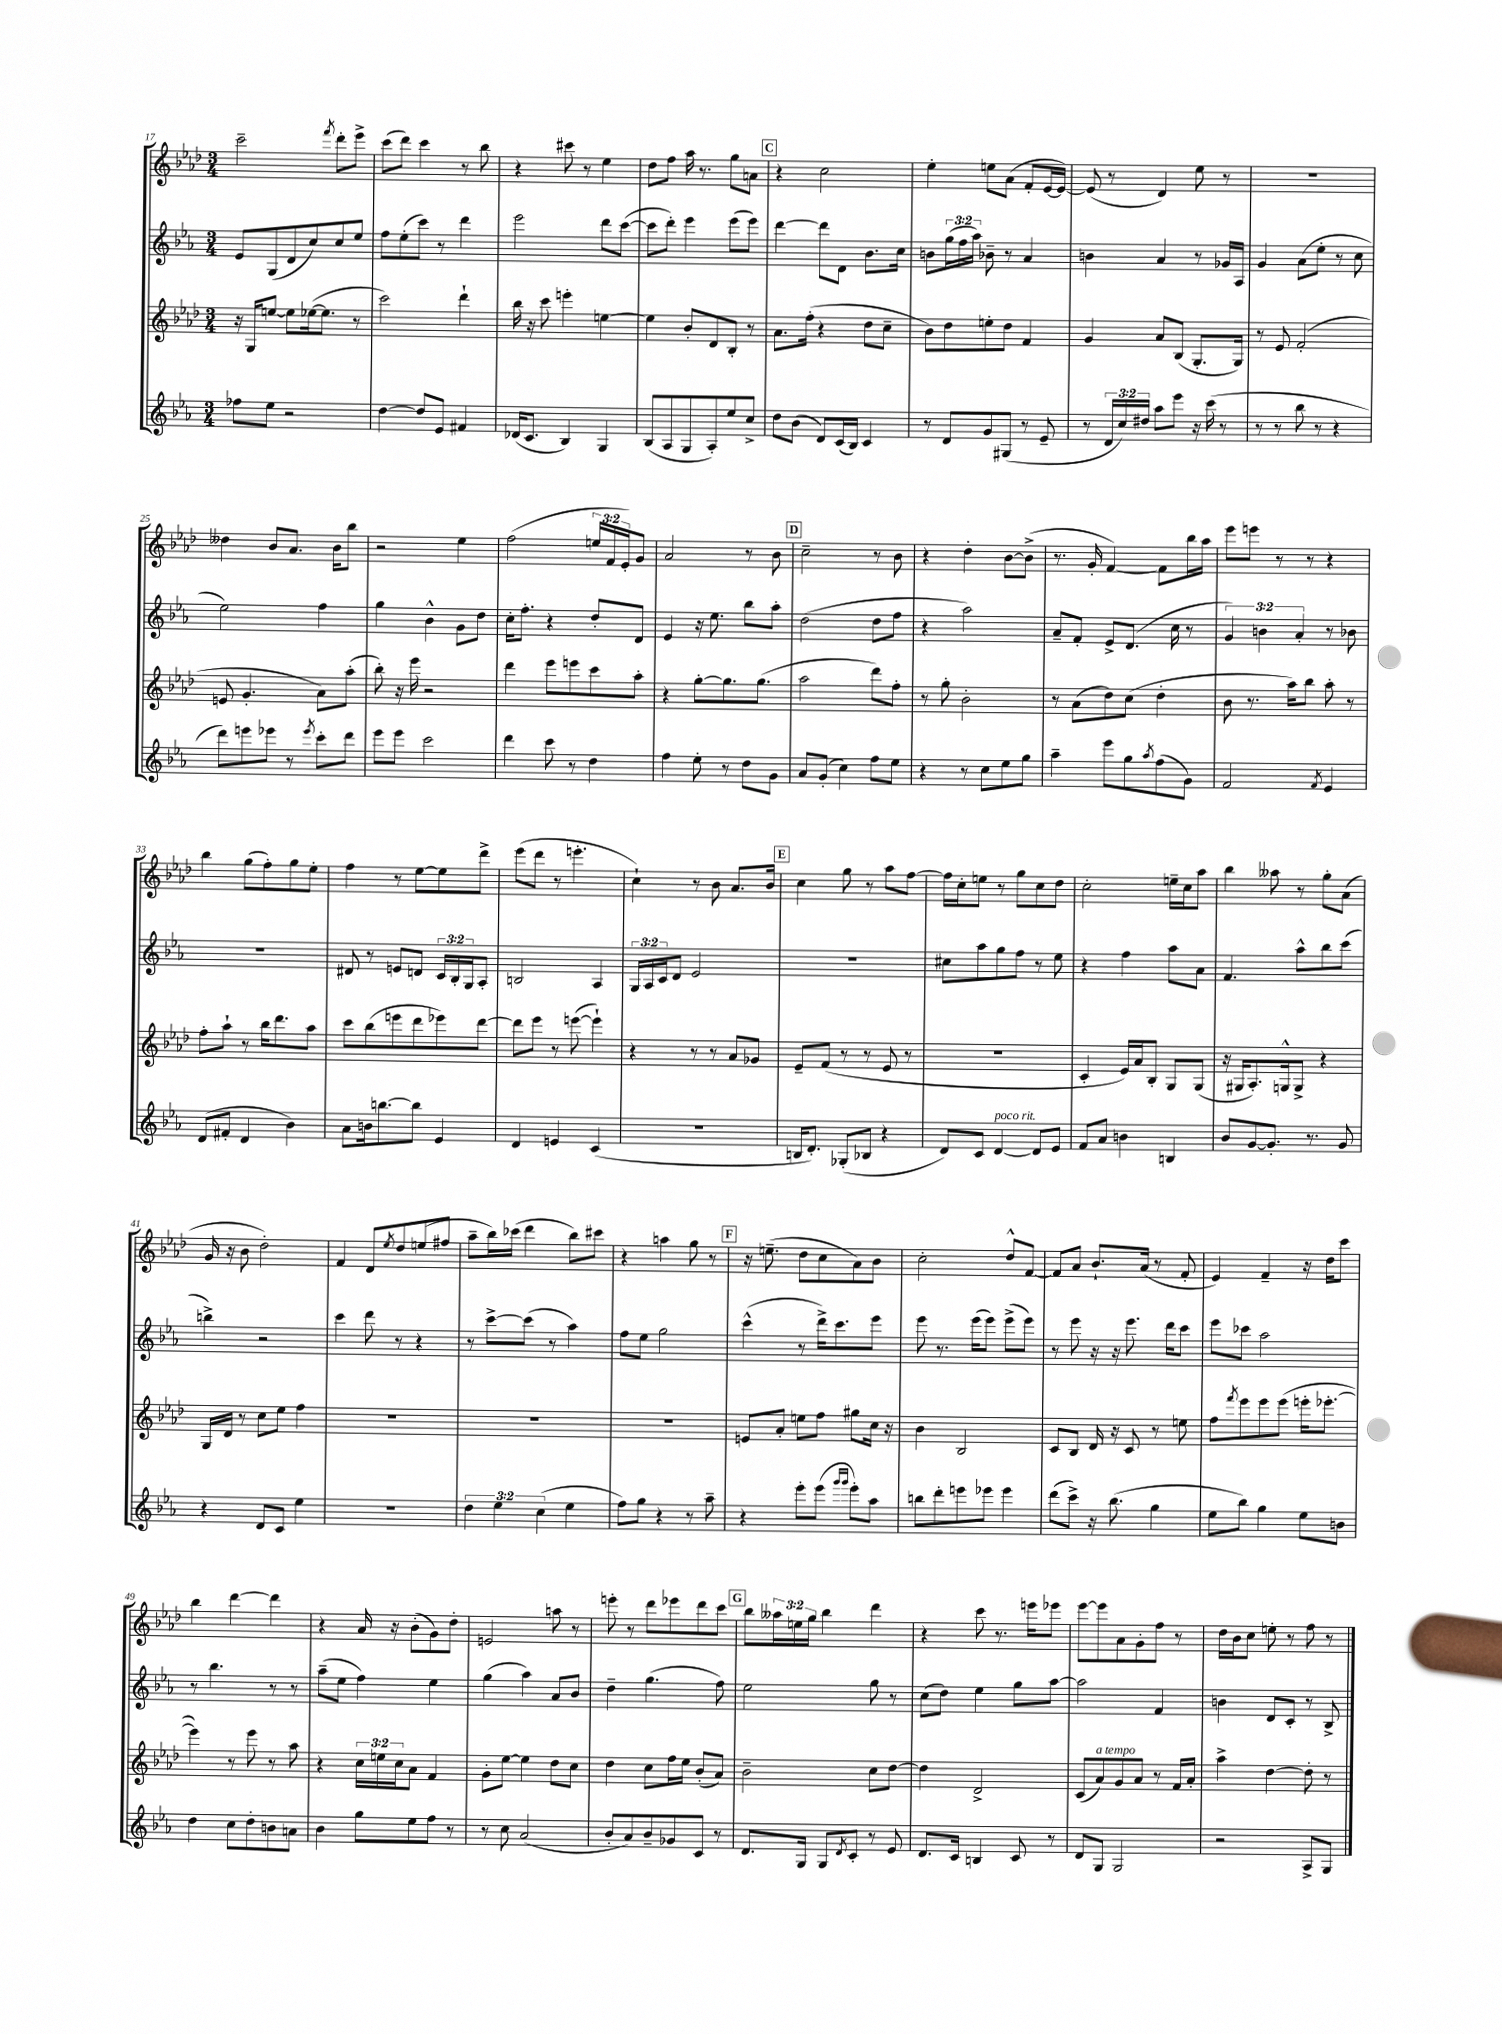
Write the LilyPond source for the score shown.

<<
\new StaffGroup <<
\new Staff = "s0" {
    \clef treble \key aes \major \numericTimeSignature \time 3/4 \override Staff.TupletNumber.text = #tuplet-number::calc-fraction-text
    c'''2-- \acciaccatura { f'''8 } des'''8-. ees'''8-> |
    c'''8( des'''8) c'''4 r8 bes''8 |
    r4 cis'''8 r8 ees''4 |
    des''8 f''8 aes''16 r8. g''8 a'8 |
    \mark \markup { \box "C" } r4 c''2 |
    ees''4-. e''8 aes'8( f'8-. ees'16~ ees'16~) |
    ees'8( r8 des'4) ees''8 r8 |
    R2. |
    deses''4 bes'8 aes'8. bes'16 bes''8 |
    r2 ees''4 |
    f''2( \tuplet 3/2 { e''16 f'16 ees'16-.) } g'8 |
    aes'2 r8 bes'8 |
    \mark \markup { \box "D" } c''2-- r8 bes'8 |
    r4 des''4-. bes'8~ bes'8->( |
    r8. g'16-. f'4~) f'8 bes''16 aes''16 |
    ees'''8 e'''8 r8 r8 r4 |
    bes''4 g''8( f''8-.) g''8 ees''8-. |
    f''4 r8 ees''8~ ees''8 des'''8-> |
    ees'''8( des'''8 r8 e'''4.-. |
    c''4-!) r8 bes'8 aes'8. bes'16 |
    \mark \markup { \box "E" } c''4 g''8 r8 aes''8 f''8~ |
    f''16 c''16-. e''8 r8 g''8 c''8 des''8 |
    c''2-. e''16-- c''16 aes''8 |
    bes''4 aeses''8 r8 g''8-. aes'8( |
    g'16 r16 bes'8 des''2-.) |
    f'4 des'8 \acciaccatura { ees''8 } des''8 e''8( fis''8 |
    aes''8-- bes''16) ces'''16( des'''4 bes''8) cis'''8 |
    r4 a''4 g''8 r8 |
    \mark \markup { \box "F" } r16 e''8.--( des''8 c''8 aes'8) bes'8 |
    c''2-. des''8-^ f'8~ |
    f'8 aes'8 bes'8.-! aes'16( r8 f'8-. |
    ees'4) f'4-- r16 des''16 c'''8 |
    bes''4 des'''4~ des'''4 |
    r4 aes'16 r16 bes'8-.( g'8) des''8-. |
    e'2 a''8 r8 |
    e'''8-. r8 des'''8 ees'''8 des'''8 c'''8 |
    \mark \markup { \box "G" } bes''8 \tuplet 3/2 { aeses''16 e''16 g''16 } bes''4 des'''4 |
    r4 c'''8 r8. e'''16 ees'''8 |
    ees'''8~ ees'''8 aes'8 g'8-. f''8 r8 |
    des''16 bes'16 c''8 e''8-. r8 f''8 r8 \bar "|." |
}
\new Staff = "s1" {
    \clef treble \key ees \major \numericTimeSignature \time 3/4 \override Staff.TupletNumber.text = #tuplet-number::calc-fraction-text
    ees'8 g8( d'8 c''8) c''8 ees''8 |
    f''8 ees''8-.( c'''8) r8 d'''4 |
    ees'''2 d'''8 c'''8~( |
    c'''8 d'''8-.) ees'''4 ees'''8( ees'''8) |
    \mark \markup { \box "C" } d'''4~ d'''8 d'8 bes'8. c''16 |
    b'8 \tuplet 3/2 { g''16( f''16 aes''16) } bes'8-- r8 aes'4 |
    b'4 aes'4 r8 ges'16 aes16 |
    g'4 aes'8( ees''8-. r8 c''8 |
    ees''2) f''4 |
    g''4 bes'4-^ g'8 d''8 |
    c''16-. f''8.-. r4 d''8-. d'8 |
    ees'4 r16 ees''8. bes''8 aes''8-. |
    \mark \markup { \box "D" } d''2( d''8 f''8 |
    r4 aes''2) |
    aes'8-- f'8-. ees'8-> d'8.( c''16 r8 |
    \tuplet 3/2 { g'4) b'4 aes'4-. } r8 bes'8 |
    R2. |
    dis'8 r8 e'8 d'8 \tuplet 3/2 { c'16 bes16-. g16 } aes8-. |
    b2 aes4 |
    \tuplet 3/2 { g16 aes16 c'16 } d'8 ees'2 |
    \mark \markup { \box "E" } R2. |
    cis''8 aes''8 g''8 f''8 r8 ees''8 |
    r4 f''4 aes''8 aes'8 |
    f'4. aes''8-^ bes''8 c'''8( |
    b''4->) r2 |
    c'''4 d'''8 r8 r4 |
    r8 c'''8~-> c'''8( r8 aes''4) |
    f''8 ees''8 g''2 |
    \mark \markup { \box "F" } c'''4-^( r8 d'''16->) c'''8. ees'''8 |
    ees'''8 r8. ees'''16( ees'''8) ees'''8->( ees'''8) |
    r8 ees'''8 r16 r16 ees'''8. d'''16 c'''8 |
    ees'''8 ces'''8 aes''2 |
    r8 bes''4. r8 r8 |
    aes''8--( ees''8 f''4) ees''4 |
    g''4( aes''4) aes'8 bes'8 |
    d''4-- g''4.( f''8) |
    \mark \markup { \box "G" } ees''2 g''8 r8 |
    c''8( d''8) ees''4 g''8 aes''8~ |
    aes''2 f'4 |
    b'4 d'8 c'8-. r8 bes8-> \bar "|." |
}
\new Staff = "s2" {
    \clef treble \key aes \major \numericTimeSignature \time 3/4 \override Staff.TupletNumber.text = #tuplet-number::calc-fraction-text
    r16 g16 e''8~ e''8 ees''16~( ees''8. r8 |
    c'''2) des'''4-! |
    bes''16 r16 c'''8 e'''4-. e''4~ |
    e''4 bes'8-. des'8 bes8-. r8 |
    \mark \markup { \box "C" } aes'8. f''16-.( r4 des''8 c''8-- |
    bes'8) des''8 e''8-. des''8 f'4 |
    g'4 aes'8 bes8( g8.-. g16) |
    r8 ees'8 f'2-.( |
    e'8 g'4.-. aes'8) aes''8-.( |
    bes''8-.) r16 ees'''16 r2 |
    des'''4 ees'''8 e'''8 c'''8 aes''8-. |
    r4 g''8~-. g''8. g''8.( |
    \mark \markup { \box "D" } aes''2 des'''8) f''8-. |
    r8 g''8-. bes'2-. |
    r8 aes'8( des''8) c''8( des''4-. |
    bes'8 r8. aes''16) bes''8 aes''8-. r8 |
    f''8-. aes''8-! r8 bes''16 des'''8. aes''8 |
    c'''8 bes''8( e'''8 des'''8 ees'''8) des'''8~ |
    des'''8 ees'''8 r8 e'''8~( e'''4-!) |
    r4 r8 r8 aes'8 ges'8 |
    \mark \markup { \box "E" } ees'8-- f'8( r8 r8 ees'8 r8 |
    R2. |
    c'4-. ees'16) aes'16 bes8-. g8 g8( |
    r16 gis16 aes8.-.) g16-^ g8-> r4 |
    g16 des'16 r8 c''8 ees''8 f''4 |
    R2. |
    R2. |
    R2. |
    \mark \markup { \box "F" } e'8 aes'8-. e''8 f''8 gis''8 c''16 r16 |
    bes'4 bes2 |
    c'8 bes8 des'16 r16 c'8 r8 e''8 |
    f''8 \acciaccatura { f'''8 } ees'''8 ees'''8 ees'''8( e'''16-. ees'''8.~-. |
    ees'''4) r8 ees'''8 r8 aes''8 |
    r4 \tuplet 3/2 { c''16 e''16 c''16 } aes'8 f'4 |
    g'8-. ees''8~ ees''4 des''8 c''8 |
    des''4 c''8 f''16 ees''16 bes'8-.( aes'8) |
    \mark \markup { \box "G" } bes'2-- c''8 des''8~ |
    des''4 des'2-> |
    c'8( aes'8^\markup { \italic "a tempo" }) g'8 aes'8 r8 f'16 aes'16-. |
    aes''4-> des''4~ des''8-. r8 \bar "|." |
}
\new Staff = "s3" {
    \clef treble \key ees \major \numericTimeSignature \time 3/4 \override Staff.TupletNumber.text = #tuplet-number::calc-fraction-text
    fes''8 ees''8 r2 |
    d''4~ d''8 ees'8 fis'4 |
    des'16( c'8. bes4) g4 |
    bes8( aes8 g8 aes8-.) ees''8 c''8-> |
    \mark \markup { \box "C" } d''8 bes'8( d'8) c'16( bes16) c'4 |
    r8 d'8 g'8 gis8( r8 ees'8-- |
    r8 \tuplet 3/2 { d'16 c''16) dis''16 } aes''8 ees'''8 r16 c'''16( r8 |
    r8 r8 bes''8 r8 r4 |
    d'''8) e'''8 ees'''8 r8 \acciaccatura { ees'''8 } c'''8-. d'''8 |
    ees'''8 ees'''8 c'''2 |
    d'''4 c'''8 r8 d''4 |
    f''4 ees''8-. r8 d''8 g'8 |
    \mark \markup { \box "D" } aes'8 g'8-.( c''4) f''8 ees''8 |
    r4 r8 c''8 ees''8 g''8 |
    aes''4-- ees'''8 g''8 \acciaccatura { aes''8 } f''8( g'8) |
    f'2 \acciaccatura { f'8 } ees'4 |
    d'8( fis'8-. d'4 bes'4) |
    aes'8 b'16 b''8.~ b''8 ees'4 |
    d'4 e'4 c'4( |
    R2. |
    \mark \markup { \box "E" } b16 d'8.-.) ges8-.( bes8 r4 |
    d'8) c'8 d'4~^\markup { \italic "poco rit." } d'8 ees'8 |
    f'8 aes'8 b'4 b4 |
    bes'8 g'8~ g'8.-. r8. g'8 |
    r4 d'8 c'8 ees''4 |
    R2. |
    \tuplet 3/2 { d''4 ees''4 c''4( } ees''4 |
    f''8) g''8 r4 r8 aes''8-- |
    \mark \markup { \box "F" } r4 ees'''8-. ees'''8( \grace { g'''16 g'''16 } ees'''8-.) aes''8 |
    b''8 d'''8-. e'''8 ees'''8 ees'''4 |
    d'''8( c'''8->) r16 bes''8.( g''4 |
    ees''8 bes''8) g''4 ees''8 b'8 |
    d''4 c''8 d''8-. b'8 a'8 |
    bes'4 g''8 ees''8 f''8 r8 |
    r8 c''8 aes'2( |
    bes'8-. aes'8) bes'8-- ges'8 c'8 r8 |
    \mark \markup { \box "G" } d'8. g16 g8 \acciaccatura { d'8 } c'8-. r8 ees'8 |
    d'8. c'16 b4 c'8 r8 |
    d'8 g8 g2 |
    r2 aes8-> g8 \bar "|." |
}
>>
>>
\layout { \context { \Score currentBarNumber = #17 } }
